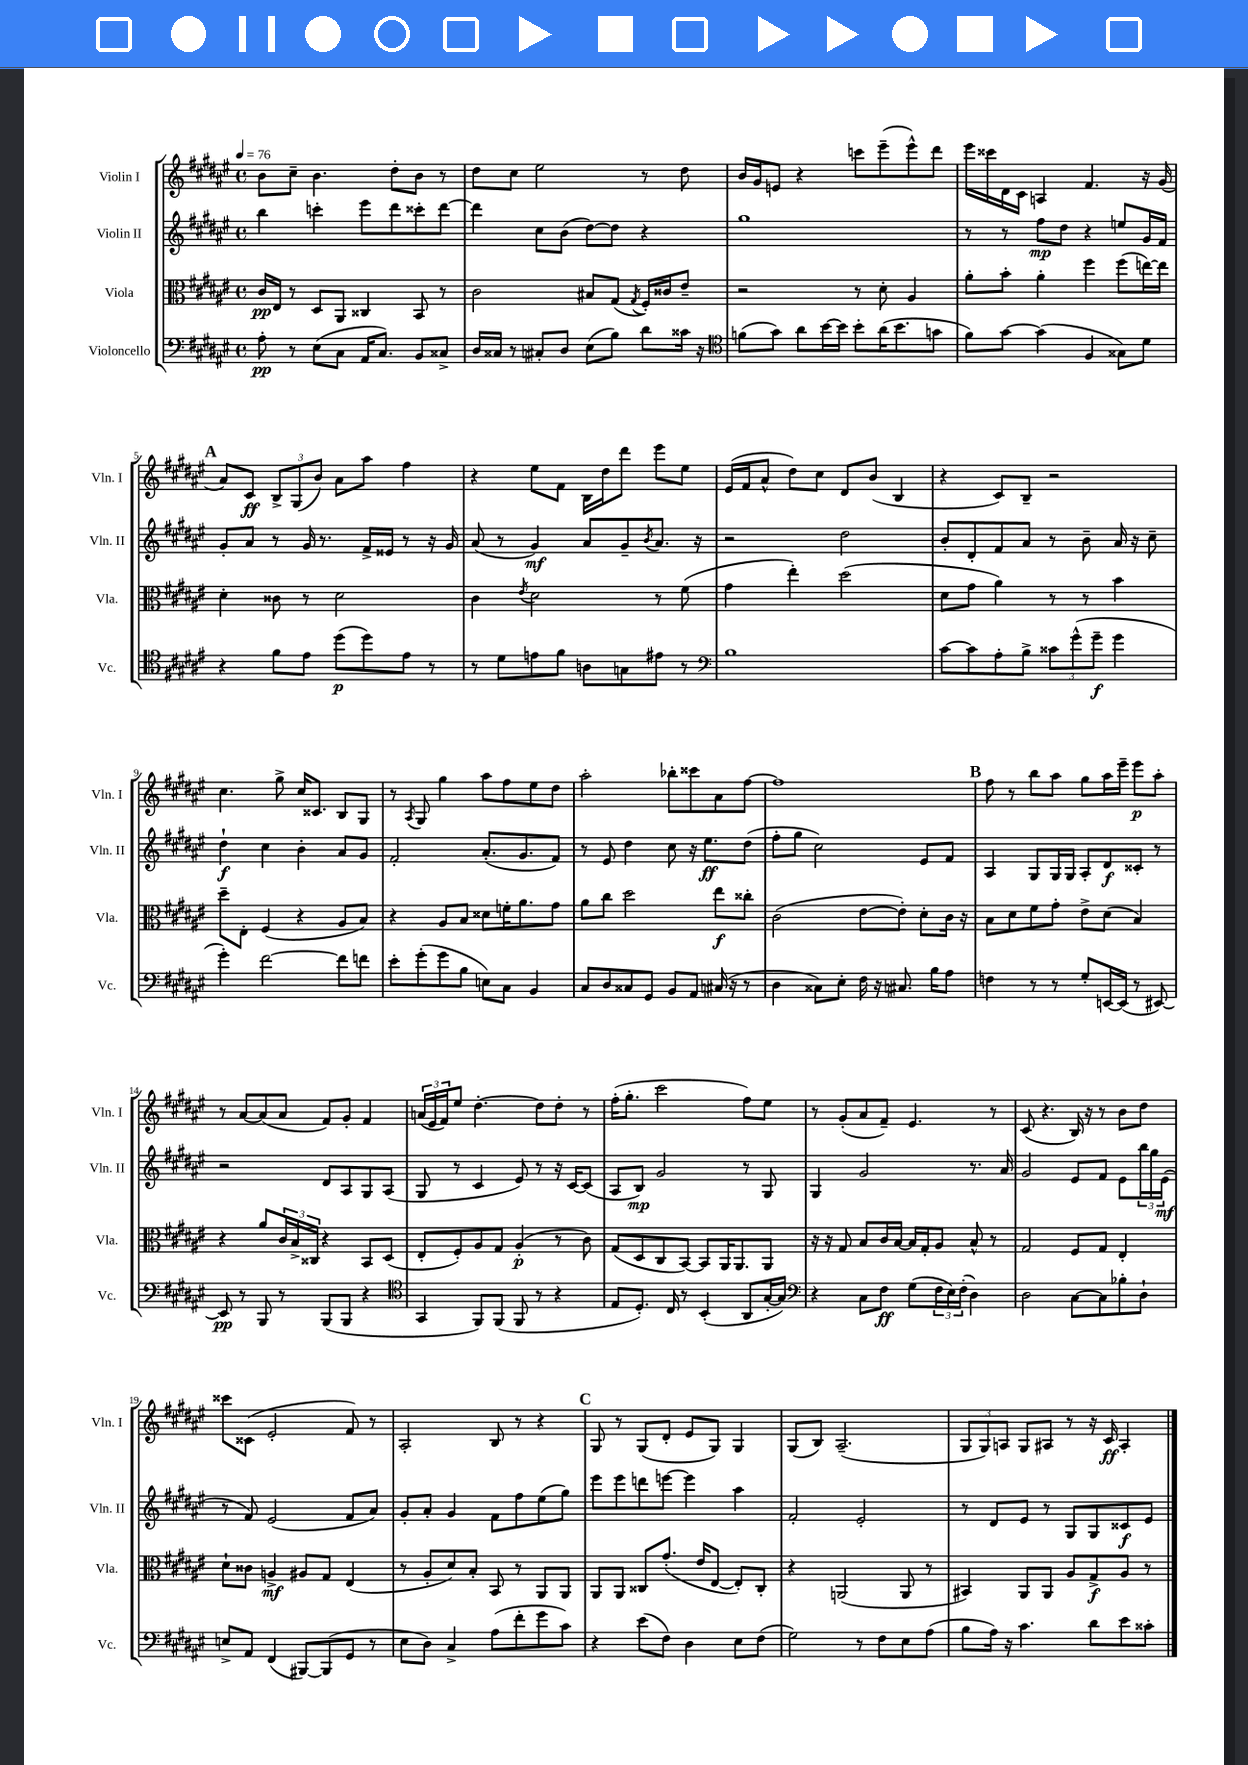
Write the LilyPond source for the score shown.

<<
\new StaffGroup <<
\new Staff = "s0" \with { instrumentName = "Violin I" shortInstrumentName = "Vln. I" } {
    \clef treble \key fis \major \defaultTimeSignature \time 4/4 \tempo 4 = 76
    b'8 cis''8-- b'4. dis''8-. b'8 r8 |
    dis''8 cis''8 eis''2 r8 dis''8 |
    b'16 gis'16 e'8 r4 c'''8 eis'''8--( eis'''8-^) dis'''8 |
    eis'''16 cisis'''16 dis'16 cis'16 a4 fis'4. r16 gis'16( |
    \mark \markup { \bold "A" } ais'8) cis'8\ff \tuplet 3/2 { b8-> gis8( b'8) } ais'8 ais''8 fis''4 |
    r4 eis''8 fis'8 b16 dis''16 dis'''8 eis'''8 eis''8 |
    eis'16( fis'16 ais'8-^ dis''8) cis''8 dis'8 b'8( b4 |
    r4 cis'8) b8-- r2 |
    cis''4. gis''8-> cis''16 cisis'8. b8 gis8 |
    r8 \acciaccatura { ais8 } gis8 gis''4 ais''8 fis''8 eis''8 dis''8 |
    ais''2-. bes''8-. cisis'''8 ais'8 fis''8~ |
    fis''1 |
    \mark \markup { \bold "B" } fis''8 r8 b''8 ais''8 gis''8 ais''16 eis'''16-- eis'''8\p ais''8-. |
    r8 ais'8~ ais'8( ais'8 fis'8) gis'8-. fis'4 |
    \tuplet 3/2 { a'16( eis'16 fis'16) } eis''8 dis''4.~-. dis''8 dis''8-. r8 |
    fis''16-.( gis''8.-. cis'''2 fis''8) eis''8 |
    r8 gis'8-.( ais'8 fis'8--) eis'4. r8 |
    cis'8( r4. b16) r16 r8 b'8 dis''8 |
    cisis'''8 cisis'8( eis'2-. fis'8) r8 |
    ais2-. b8 r8 r4 |
    \mark \markup { \bold "C" } gis8 r8 gis8( dis'8-. eis'8 gis8) gis4 |
    gis8( b8) ais2.--( |
    \tuplet 3/2 { gis8 gis8) a8 } gis8 ais8 r8 r16 cis'16\ff ais4-. \bar "|." |
}
\new Staff = "s1" \with { instrumentName = "Violin II" shortInstrumentName = "Vln. II" } {
    \clef treble \key fis \major \defaultTimeSignature \time 4/4
    b''4 c'''4-. eis'''8 dis'''8 cisis'''8-. dis'''8~ |
    dis'''4 cis''8 b'8( dis''8~) dis''8 r4 |
    gis''1 |
    r8 r8 fis''8\mp dis''8 r4 e''8 gis'16 fis'16 |
    \mark \markup { \bold "A" } gis'8-. ais'8 r8 gis'16 r8. fis'16-> eisis'16 r8 r16 gis'16 |
    ais'8( r8 gis'4\mf) ais'8 gis'8-- \acciaccatura { b'8 } ais'8. r16 |
    r2 dis''2 |
    b'8-. dis'8-. fis'8 ais'8 r8 b'8-- ais'16 r16 cis''8-- |
    dis''4-!\f cis''4 b'4-. ais'8 gis'8 |
    fis'2-. ais'8.-.( gis'8. fis'8) |
    r8 eis'8 dis''4 cis''8 r16 eis''8.\ff dis''8( |
    fis''8-. gis''8 cis''2) eis'8 fis'8 |
    \mark \markup { \bold "B" } ais4 gis8 gis16 gis16 ais8-. dis'8\f cisis'8-. r8 |
    r2 dis'8 ais8 gis8 ais8( |
    gis8 r8 cis'4 eis'8) r8 r16 cis'16~ cis'8( |
    ais8 b8\mp) gis'2 r8 gis8 |
    gis4 gis'2 r8. ais'16 |
    gis'2 eis'8 fis'8 eis'8 \tuplet 3/2 { b''16 gis''16 eis'16\mf( } |
    r8 fis'8) eis'2( fis'8 ais'8) |
    gis'8-. ais'8-. gis'4 fis'8 fis''8 eis''8( gis''8) |
    \mark \markup { \bold "C" } eis'''8 eis'''8 d'''8 e'''8~ e'''4 ais''4 |
    fis'2-. eis'2-. |
    r8 dis'8 eis'8 r8 gis8 gis8 cisis'8\f eis'8 \bar "|." |
}
\new Staff = "s2" \with { instrumentName = "Viola" shortInstrumentName = "Vla." } {
    \clef alto \key fis \major \defaultTimeSignature \time 4/4
    cis'16\pp eis16 r8 dis8 ais,8 cisis4 b,8 r8 |
    cis'2 bis8 gis8( \acciaccatura { gis8 } fis16-.) cisis'16 eis'8-- |
    r2 r8 dis'8-. ais4 |
    ais'8-. b'8-. ais'4-. fis''4 fis''8( e''16~) e''16 |
    \mark \markup { \bold "A" } dis'4-. cisis'8 r8 dis'2 |
    cis'4 \acciaccatura { eis'8 } dis'2 r8 fis'8( |
    gis'4 eis''4-.) dis''2( |
    dis'8 gis'8 ais'4) r8 r8 b'4 |
    dis''8-- eis8-. fis4( r4 ais8 b8) |
    r4 ais8 b8 disis'8 f'16-. ais'8. gis'8 |
    ais'8 cis''8 dis''2 eis''8\f cisis''8-. |
    cis'2( eis'8~ eis'8-.) dis'8-. cis'16 r16 |
    \mark \markup { \bold "B" } b8 dis'8 fis'8 gis'8-. eis'8-> dis'8( b4) |
    r4 ais'8 \tuplet 3/2 { cis'16 b16-> cisis16 } r4 b,8 dis8( |
    eis8-. fis8-.) ais8 gis8 ais4-.\p( r8 cis'8) |
    gis8( dis8 cis8 b,8~) b,8 ais,16 ais,8. ais,8 |
    r16 r16 gis8 b8 cis'16 b16~ b16 gis16-. ais8 b8-^ r8 |
    gis2 fis8 gis8 eis4-. |
    dis'8-! cisis'8 a4->\mf ais8 gis8 eis4( |
    r8 ais8-. dis'8) b8-. b,8 r8 ais,8 ais,8 |
    \mark \markup { \bold "C" } ais,8 ais,8 cisis8 gis'8.-.( eis'16 eis8~ eis8-.) cisis8-. |
    r4 a,2( a,8 r8 |
    bis,4) ais,8 ais,8 ais8 gis8->\f ais8 r8 \bar "|." |
}
\new Staff = "s3" \with { instrumentName = "Violoncello" shortInstrumentName = "Vc." } {
    \clef bass \key fis \major \defaultTimeSignature \time 4/4
    ais8-.\pp r8 eis8( cis8 ais,16 cis8.) b,8 cisis8-> |
    dis16 cisis16 r8 cis8-. dis8 eis8( b8) dis'8 cisis'16 r16 |
    \clef tenor f'8( gis'8) ais'8 b'16~ b'16 b'8-. ais'16( b'8. g'8 |
    fis'8) gis'8~ gis'4( fis4 gisis8) dis'8 |
    \mark \markup { \bold "A" } r4 fis'8 eis'8 dis''8\p( dis''8) eis'8 r8 |
    r8 dis'8 e'8 fis'8 a8 g8 eis'8 r8 |
    \clef bass b1 |
    cis'8~ cis'8 ais8-. b8-> \tuplet 3/2 { cisis'8 gis'8-^( gis'8--\f } gis'4 |
    gis'4-.) fis'2~ fis'8 f'8 |
    eis'8-. gis'8-.( gis'8 b8 e8) cis8 b,4 |
    cis8 dis8 cisis8 gis,8 b,8 ais,8 cis16( r16 r8 |
    dis4 cisis8) eis8-. fis16 r16 cis8. b16 ais8 |
    \mark \markup { \bold "B" } f4 r8 r8 gis8-. e,16~ e,16( r8 eis,8~) |
    eis,8\pp r8 b,,8 r8 b,,8( b,,8 r4 |
    \clef tenor gis,4 fis,8) fis,8( fis,8 r8 r4 |
    eis8 dis8.-.) cis16 r8 b,4-.( ais,8 gis16~-. gis16) |
    \clef bass r4 cis8 fis8\ff gis8( \tuplet 3/2 { fis16 eis16) fis16-.( } dis4) |
    dis2 cis8~ cis8 bes8-. dis8-! |
    e8-> ais,8 fis,4( bis,,8~) bis,,8( gis,8 r8 |
    eis8 dis8) cis4-> ais8( fis'8-. gis'8 cis'8) |
    \mark \markup { \bold "C" } r4 eis'8( fis8) dis4 eis8 fis8( |
    gis2) r8 fis8 eis8 ais8( |
    b8 ais16) r16 cis'4. dis'8 eis'8 cisis'8-. \bar "|." |
}
>>
>>
